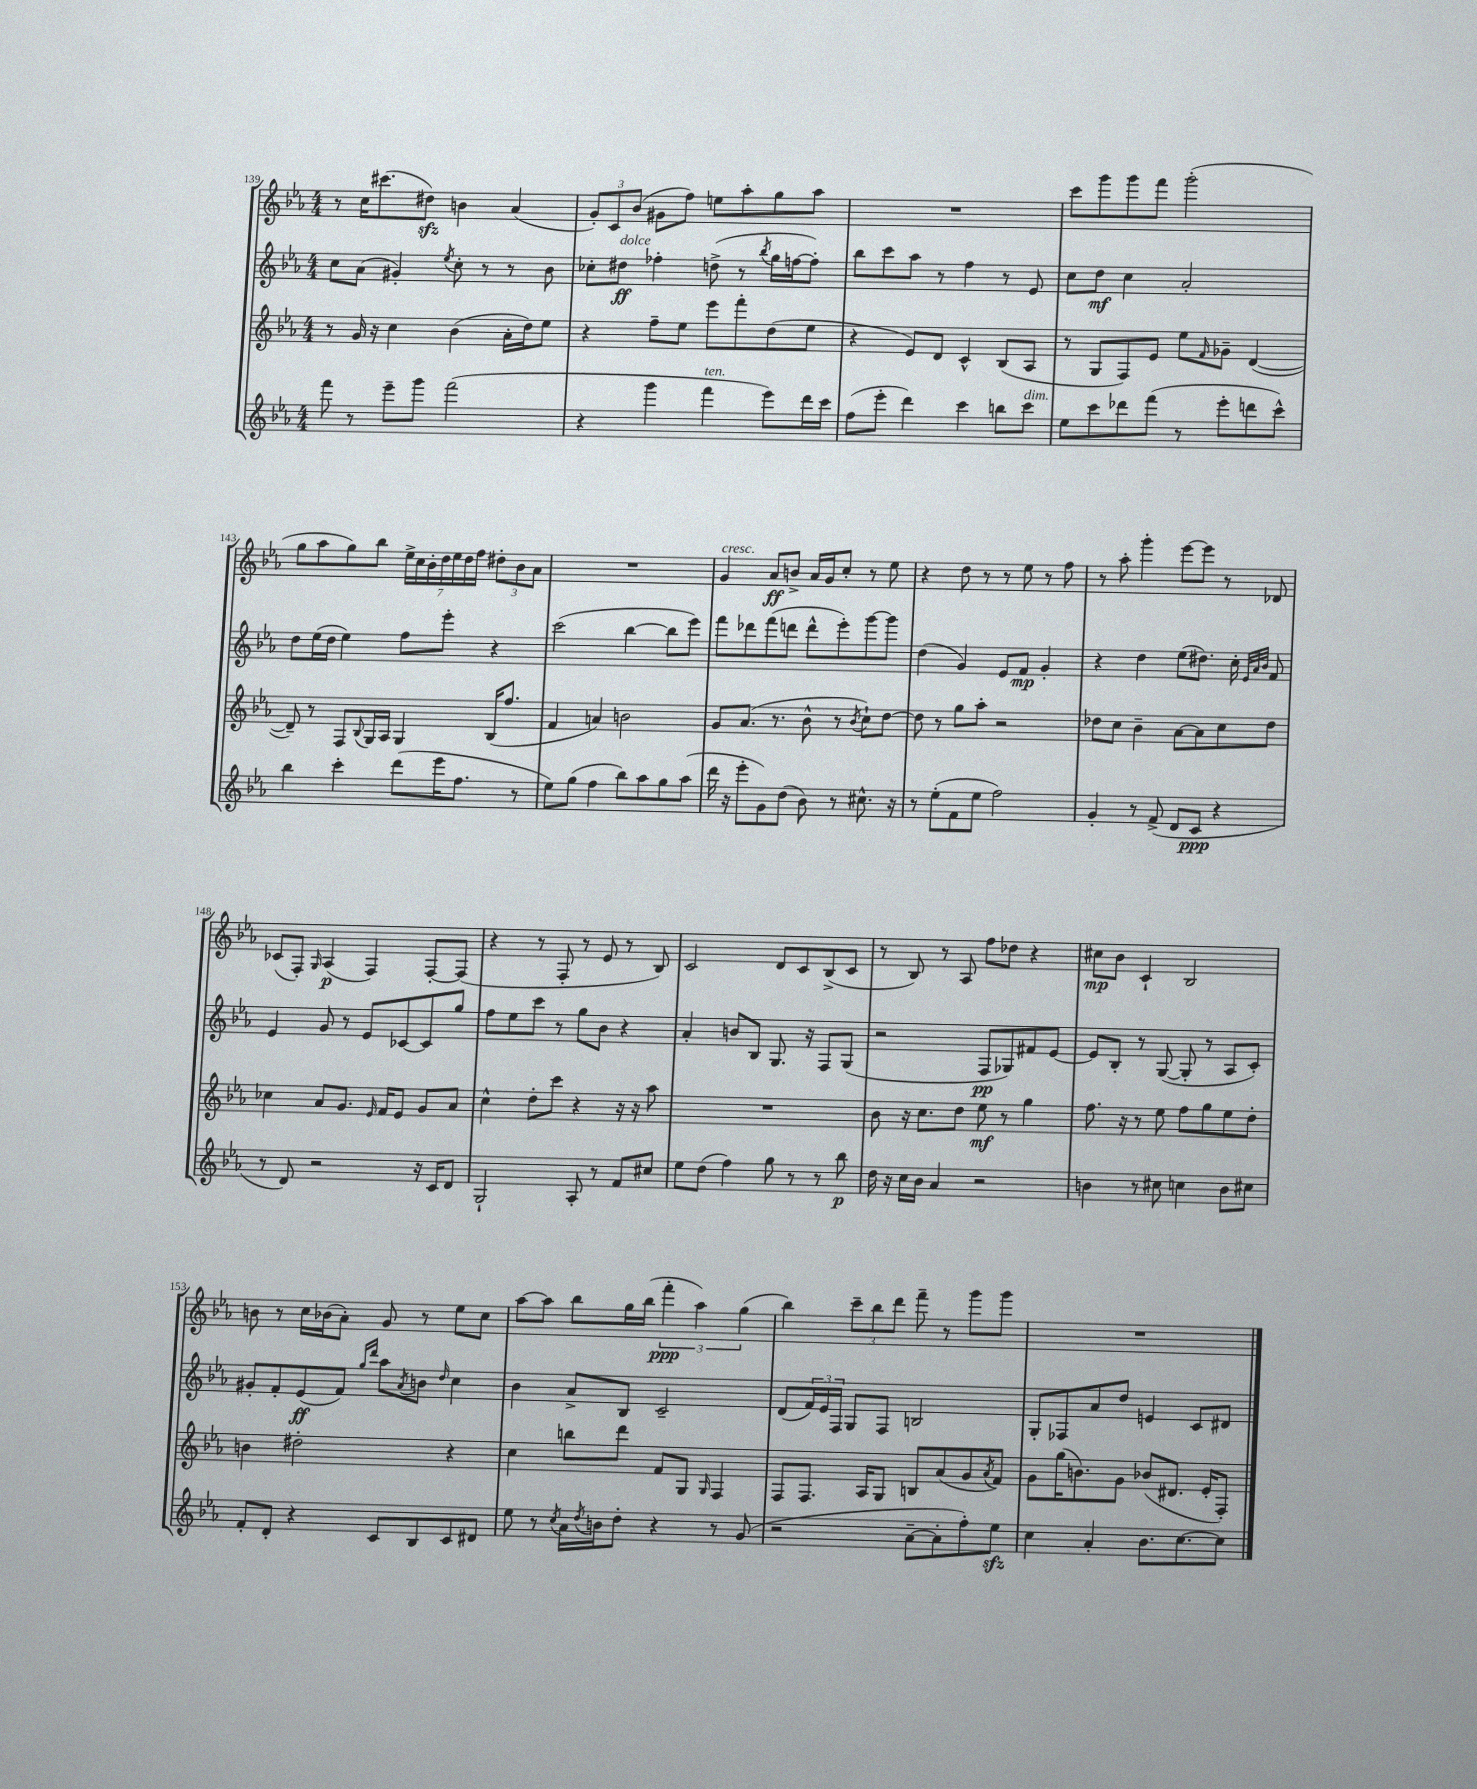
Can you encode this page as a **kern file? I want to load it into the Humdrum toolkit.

**kern	**kern	**kern	**kern
*staff4	*staff3	*staff2	*staff1
*clefG2	*clefG2	*clefG2	*clefG2
*k[b-e-a-]	*k[b-e-a-]	*k[b-e-a-]	*k[b-e-a-]
*M4/4	*M4/4	*M4/4	*M4/4
8fff\	8r	8cc\L	8r
8r	16g/	(8a-\J	16cc\LK
.	16r	.	(8.ccc#\
8eee-~\L	4cc\	4g#'/)	.
8ggg\J	.	.	8dd#\J)
.	.	8qee-/	.
(2fff\	(4b-\	8cc'\	4b\
.	.	8r	.
.	16a-'\LL	8r	(4a-/
.	16dd\J)	.	.
.	8ee-\J	8b-\	.
=	=	=	=
4r	4r	8cc-'\L	12g'/L)
.	.	.	12c/
.	.	8dd#\J	.
.	.	.	(12b-/J
4ggg\	8ff~\L	4ff-'\	8g#\L
.	8ee-\J	.	8ff\J)
4fff\	8eee-\L	(8dd^\	8ee\L
.	8fff'\	8r	8aa-'\
.	.	8qbb-/	.
8eee-\L)	(8dd\	16gg\LL	8gg\
.	.	[16ff\J	.
16ddd\L	8ee-\J	8ff'\]J)	8aa-\J
16ccc\JJ	.	.	.
=	=	=	=
(8ff\L	4r	8bb-\L	1r
8eee-'\J	.	8ccc\	.
4ddd\)	8e-/L)	8aa-\J	.
.	8d/J	8r	.
4ccc\	4c^^/	4ff\	.
8bb\L	(8B-/L	8r	.
8ccc\J	8A-/J	8e-/	.
=	=	=	=
8ee-\L	8r	8cc\L	8ccc\L
8ccc\	8G/L	8dd\J	8ggg\
8ddd-\	8F/)	4cc\	8ggg\
(8fff\J	8e-/J	.	8fff\J
8r	8ee-\L	2a-'/	(2ggg'\
.	16qqf/	.	.
8eee-'\L	8g-~\J	.	.
8ddd\	([4d/	.	.
8ccc^^\J)	.	.	.
=	=	=	=
4bb-\	8d~/])	8dd\L	8gg\L
.	8r	(16ee-\L	8aa-\
.	.	16dd\JJ	.
4ccc'\	8F/L	4ee-\)	8gg\)
.	8qqB-/	.	.
.	16G/L	.	8bb-\J
.	16A-/JJ	.	.
(8ddd\L	4G/	8ff\L	28ee-^\LL
.	.	.	28cc\
.	.	.	28b-'\
.	.	.	28dd\
16eee-\K	.	8eee-'\J	.
.	.	.	28ee-\
.	.	.	28dd\
8.ff\J	.	.	.
.	.	.	28ff\JJ
.	(16B-/LK	4r	12dd#'\L
.	8.ff/J	.	.
.	.	.	12b-\
8r	.	.	.
.	.	.	12a-\J
=	=	=	=
8ee-\L)	4f/	(2ccc\	1r
(8gg\J	.	.	.
4ff\	4a/)	.	.
8bb-\L)	2b\	[4bb-\	.
8aa-\	.	.	.
8gg\	.	8bb-\]L	.
(8aa-\J	.	8eee-\J)	.
=	=	=	=
16ddd\	8g/L	8fff\L	4g/
16r	.	.	.
8eee-'\L	(8.a-/J	8ddd-\	.
8g\)	.	(8fff\	8a-/L
.	8.r	.	.
(8dd\J	.	8ddd\J	8b^/J
8b-\)	8b-^^\	8ddd^^\L	16a-/LL
.	.	.	16g/J
8r	8r	8eee-'\)	8cc'/J
.	8qb-/	.	.
8.cc#^^\	8cc`\L)	[8ggg\	8r
.	[8dd\J	8ggg\]J	8ee-\
16r	.	.	.
=	=	=	=
8r	8dd\]	(4dd\	4r
(8ee-'\L	8r	.	.
8f\	8gg\L	4g/)	8dd\
8ee-\J	8aa-'\J	.	8r
2ff\)	2r	8e-/L	8r
.	.	8f/J	8ee-\
.	.	4g'/	8r
.	.	.	8ff\
=	=	=	=
4g'/	8dd-\L	4r	8r
.	8cc\J	.	8aa-'\
8r	4b-~\	4dd\	4ggg'\
(8f^/	.	.	.
8d/L	[8a-\L	(8ee-\L	[8eee-\L
8c/J	8a-\]	8.dd#\J)	8eee-\]J
4r	8cc\	.	8r
.	.	16cc'\	.
.	.	32qqe-/LLL	.
.	.	32qqa-/	.
.	.	32qqb-/JJJ	.
.	8dd-\J	8f/	8d-/
=	=	=	=
8r	4cc-\	4e-/	(8c-/L
8d/)	.	.	8F'/J)
.	.	.	16qqG/
2r	8a-/L	8g/	(4A-/
.	8.g/J	8r	.
.	.	8e-/L	4F/)
.	16qqe-/	.	.
.	16f/LK	.	.
.	8e-/J	[8c-/	.
16r	8g/L	8c-/]	[8F'/L
16c/LK	.	.	.
8d/J	8a-/J	8gg/J	(8F/]J
=	=	=	=
2G`/	4cc^^\	8ff\L	4r
.	.	8ee-\	.
.	8dd'\L	8ccc\J	8r
.	8ccc\J	8r	8F'/
8A-'/	4r	8gg\L	8r
8r	.	8b-\J	8e-/
8f/L	16r	4r	8r
.	16r	.	.
8cc#/J	8aa-\	.	8B-/)
=	=	=	=
8ee-\L	1r	4a-'/	2c/
(8dd\J	.	.	.
4ff\)	.	8b/L	.
.	.	8B-/J	.
8gg\	.	8.G/	8d/L
8r	.	.	8c/
.	.	16r	.
8r	.	8F/L	(8B-^/
8bb-\	.	(8G/J	8c/J
=	=	=	=
16dd\	8b-\	2r	8r
16r	.	.	.
16cc\LL	16r	.	8B-/)
16b-\JJ	8.cc\L	.	.
4a-/	.	.	8r
.	8dd\J	.	8A-/
2r	8ee-\	8F/L	8ff\L
.	8r	8G-/)	8dd-\J
.	4gg\	8f#/	4r
.	.	[8e-/J	.
=	=	=	=
4b\	8.ff\	8e-/]L	8cc#\L
.	.	8B-'/J	8b-\J
.	16r	.	.
8r	8r	8r	4c`/
8cc#\	8ee-\	([8G/	.
4cc\	8ff\L	8G'/]	2B-/
.	8gg\	8r	.
8b\L	8ee-\	8A-/L	.
8cc#\J	8dd'\J	8c'/J)	.
=	=	=	=
8f'/L	4b\	8g#'/L	8b\
8d'/J	.	8f'/	8r
4r	2dd#'\	(8e-/	16cc\LL
.	.	.	(16b-\J
.	.	8f/J)	8a-'\J)
.	.	16qqgg/LL	.
.	.	16qqddd/JJ	.
8c/L	.	8aa-\L	8g/
.	.	8qa-/	.
8B-/	.	8b\J	8r
.	.	16qqdd/	.
8c/	4r	4cc\	8ee-\L
8d#/J	.	.	8cc\J
=	=	=	=
8ee-\	4cc\	4b-\	[8aa-\L
8r	.	.	8aa-\]J
8qcc/	.	.	.
16a-\LL	8bb\L	8a-^/L	8bb-\L
8qdd/	.	.	.
16b\J	.	.	.
8dd'\J	8ddd\J	8B-/J	16gg\L
.	.	.	(16bb-\JJ
4r	8f/L	2c~/	6fff'\
.	8G/J	.	.
.	.	.	6aa-\)
.	16qqG/	.	.
8r	4F/	.	.
.	.	.	(6gg\
(8g/	.	.	.
=	=	=	=
2r	8F/L	(8d/L	4bb-\)
.	8.F/J	24f/L)	.
.	.	24e-/	.
.	.	24F/JJ	.
.	.	8G/L	12ccc~\L
.	16A-/LK	.	.
.	.	.	12bb-\
.	8G/J	8F/J	.
.	.	.	12ddd\J
[8a-~\L	8B/L	2B/	8fff~\
8a-'\]	(8a-/	.	8r
8ff'\)	8g/	.	8ggg\L
.	8qa-/	.	.
8ee-\J	8f/J)	.	8ggg\J
=	=	=	=
4cc\	8g\L	8G'/L	1r
.	(16gg\K	8F-/	.
.	8.b\)	.	.
4a-'/	.	8a-/	.
.	8g\J	8dd/J	.
8.b-\L	(8b-/L	4e/	.
.	8.d#/J	.	.
[8.cc\	.	.	.
.	.	8c/L	.
.	16e-'/LK	.	.
8cc\]J	8F'/J)	8d#/J	.
==	==	==	==
*-	*-	*-	*-
